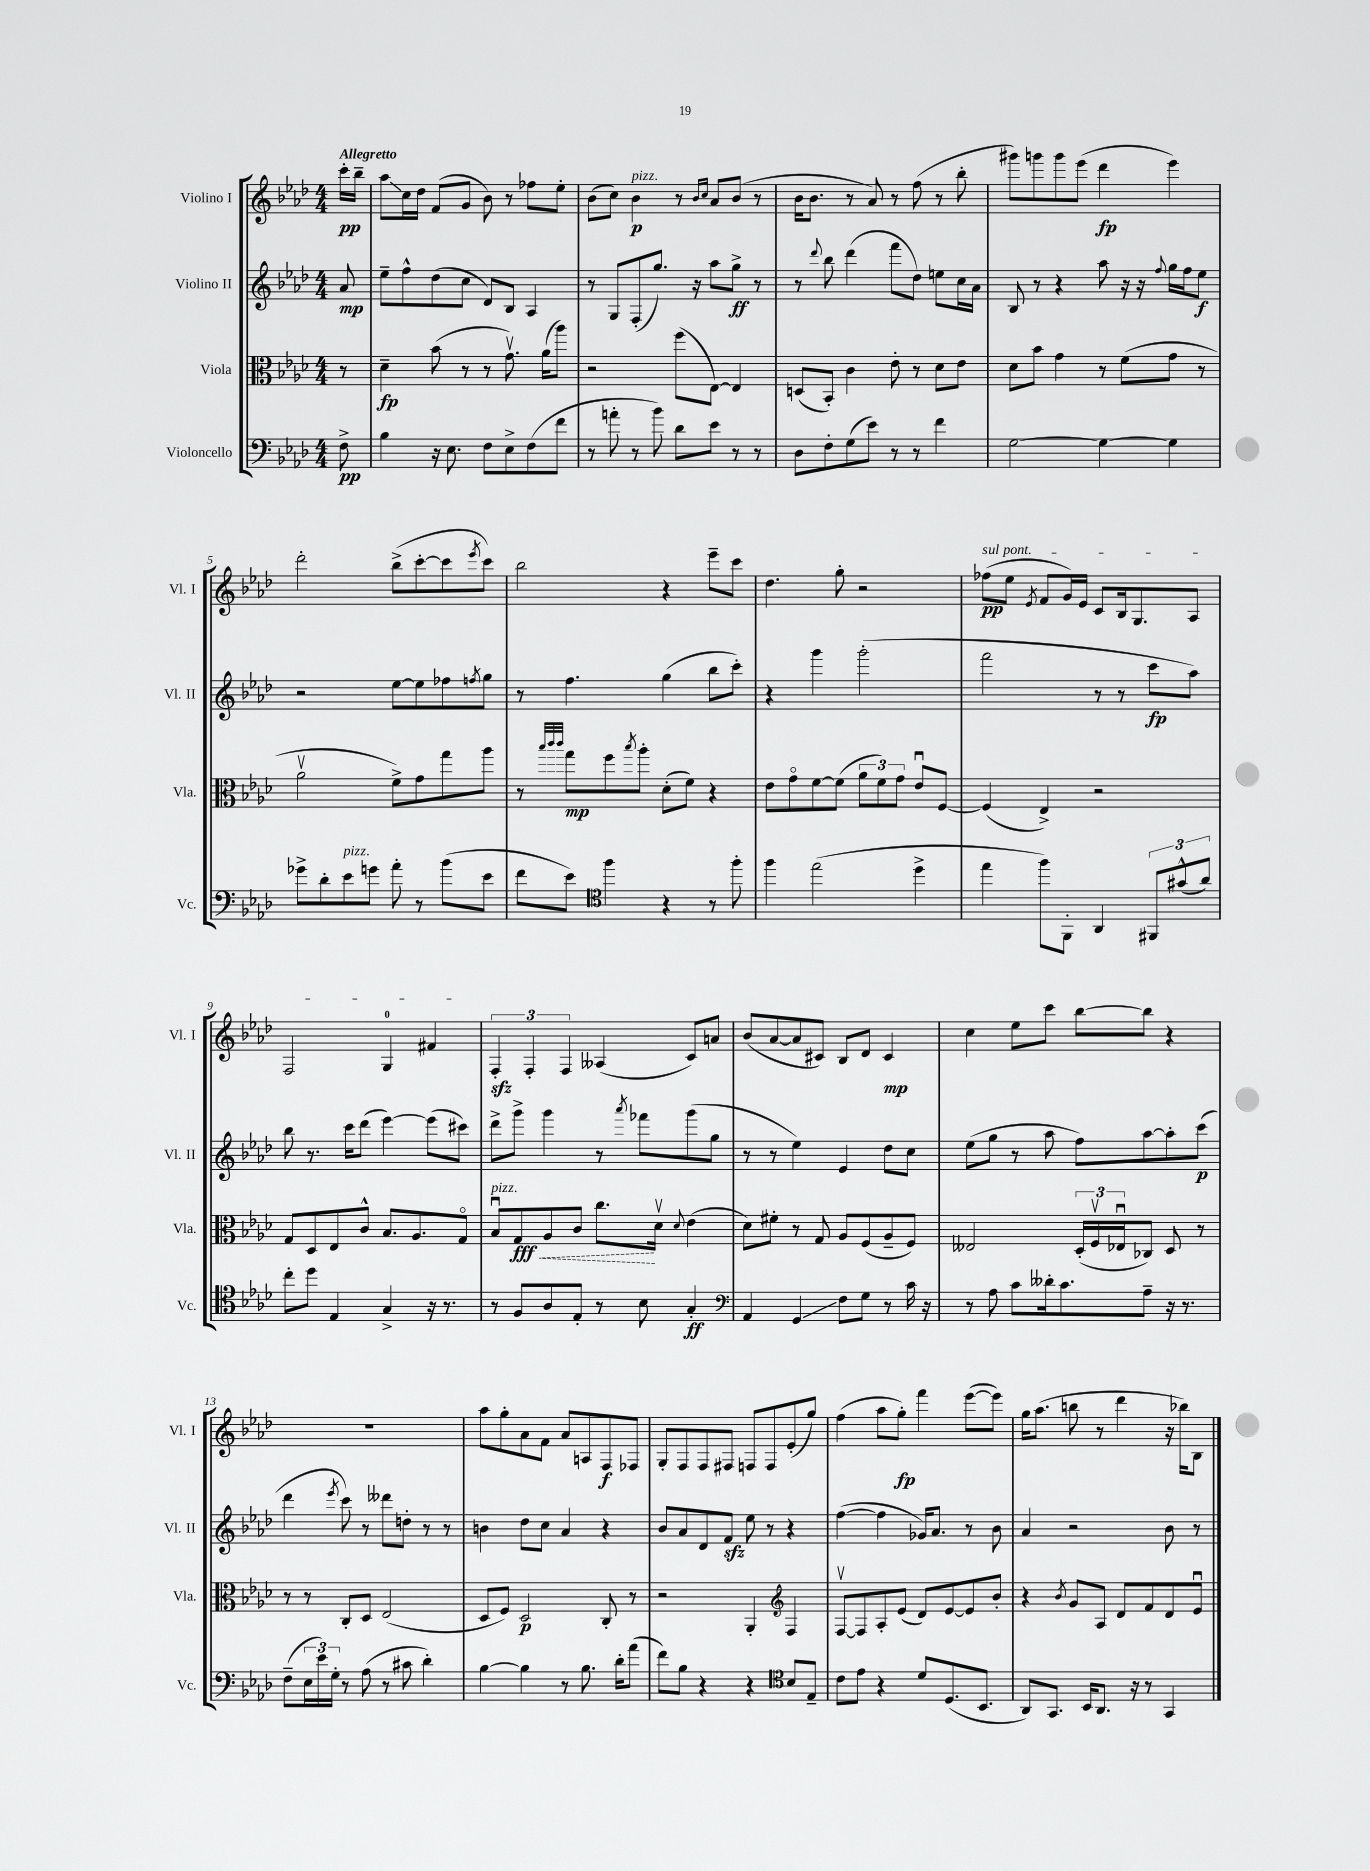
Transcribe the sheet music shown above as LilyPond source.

<<
\new StaffGroup <<
\new Staff = "s0" \with { instrumentName = "Violino I" shortInstrumentName = "Vl. I" } {
    \clef treble \key aes \major \numericTimeSignature \time 4/4 \partial 8 \tempo "Allegretto"
    c'''16-.\pp bes''16-- |
    aes''8\glissando c''16 des''16 f'8( g'8 bes'8) r8 fes''8 ees''8-. |
    bes'8( c''8) bes'4\p^\markup { \italic "pizz." } r8 \grace { bes'16 c''16 } aes'8 bes'8( r8 |
    bes'16 bes'8. r8 aes'8) r8 f''8( r8 bes''8-. |
    gis'''8) g'''8 g'''8 ees'''8( des'''4\fp ees'''4) |
    des'''2-. bes''8->( c'''8~-. c'''8 \acciaccatura { ees'''8 } c'''8) |
    bes''2 r4 ees'''8-- c'''8 |
    des''4. g''8-. r2 |
    \once \override TextSpanner.bound-details.left.text = \markup { \italic "sul pont." } fes''8\pp\startTextSpan( ees''8 \acciaccatura { ees'8 } f'8 g'16) ees'16 c'8 bes16 g8. aes8 |
    f2 g4-0 fis'4\stopTextSpan |
    \tuplet 3/2 { f4-.\sfz f4-. f4 } aeses4( c'8) a'8 |
    bes'8( aes'8~ aes'8 cis'8) bes8 des'8 cis'4\mp |
    c''4 ees''8 c'''8 bes''8~ bes''8 r4 |
    R1 |
    aes''8 g''8-. aes'8 f'8 aes'8 a8 f8\f fes8 |
    g8-. f8 f8 fis8 f8 f8 ees'8-.( g''8) |
    f''4( aes''8 g''8-.\fp) f'''4 ees'''8~( ees'''8) |
    g''16 aes''8.( b''8 r8 des'''4 r16 bes''16) bes8 \bar "|." |
}
\new Staff = "s1" \with { instrumentName = "Violino II" shortInstrumentName = "Vl. II" } {
    \clef treble \key aes \major \numericTimeSignature \time 4/4 \partial 8
    aes'8\mp |
    ees''8-- f''8-^ des''8( c''8 des'8) bes8 aes4 |
    r8 g8 f8-.( g''8.) r16 aes''8 g''8->\ff r8 |
    r8 \appoggiatura { des'''8 } bes''8 des'''4( f'''8 des''8) e''8 c''16 aes'16 |
    bes8 r8 r4 aes''8 r16 r16 \appoggiatura { f''8 } g''16 f''16 ees''8\f |
    r2 ees''8~ ees''8 fes''8 \acciaccatura { f''8 } g''8 |
    r8 f''4. g''4( bes''8 c'''8-.) |
    r4 g'''4 g'''2-.( |
    f'''2 r8 r8 c'''8\fp aes''8) |
    bes''8 r8. c'''16 des'''8( ees'''4~) ees'''8( cis'''8) |
    des'''8-> g'''8-> g'''4 r8 \acciaccatura { aes'''8 } fes'''8 g'''8( g''8 |
    r8 r8 ees''4) ees'4 des''8 c''8 |
    ees''8( g''8 r8 aes''8 f''8) aes''8~ aes''8-. c'''8\p( |
    des'''4 \acciaccatura { ees'''8 } c'''8) r8 deses'''8 d''8-. r8 r8 |
    b'4 des''8 c''8 aes'4 r4 |
    bes'8 aes'8 des'8 f'8\sfz ees''8 r8 r4 |
    f''4~( f''4 ges'16) aes'8. r8 bes'8 |
    aes'4 r2 bes'8 r8 \bar "|." |
}
\new Staff = "s2" \with { instrumentName = "Viola" shortInstrumentName = "Vla." } {
    \clef alto \key aes \major \numericTimeSignature \time 4/4 \partial 8
    r8 |
    des'4--\fp bes'8( r8 r8 g'8.\upbow) aes'16( aes''8) |
    r2 f''8( ees8~) ees4 |
    d8( bes,8-.) c'4 ees'8-. r8 des'8 ees'8 |
    des'8 bes'8 g'4 r8 f'8( g'8 r8 |
    aes'2\upbow f'8->) g'8 g''8 aes''8 |
    r8 \grace { bes''32 c'''32 c'''32 } g''8\mp f''8 \acciaccatura { bes''8 } aes''8-. des'8-.( f'8) r4 |
    ees'8 g'8\flageolet f'8~ f'8( \tuplet 3/2 { aes'8 f'8) g'8 } ees'8\downbow f8~ |
    f4( ees4->) r2 |
    g8 des8 ees8 c'8-^ bes8. aes8. g8\flageolet |
    bes8\downbow^\markup { \italic "pizz." } \once \override Hairpin.style = #'dashed-line g8\fff\< aes8 c'8 c''8.\! des'16\upbow \appoggiatura { des'8 } ees'4( |
    des'8) fis'8-. r8 g8 aes8 f8( aes8-- f8) |
    eeses2 \tuplet 3/2 { des16-.( f16\upbow ees16\downbow } ces8) des8 r8 |
    r8 r8 c8-. des8 ees2( |
    des8 f8) des2\p c8-. r8 |
    r2 aes,4-. \clef treble f4 |
    f8~\upbow f8 aes8-. ees'8( des'8) ees'8~ ees'8 bes'8-. |
    r4 \acciaccatura { bes'8 } g'8 aes8 des'8 f'8 des'8 ees'8\downbow \bar "|." |
}
\new Staff = "s3" \with { instrumentName = "Violoncello" shortInstrumentName = "Vc." } {
    \clef bass \key aes \major \numericTimeSignature \time 4/4 \partial 8
    f8->\pp |
    bes4 r16 ees8. f8 ees8-> f8( f'8 |
    r8 a'8-. r8 bes'8) des'8 ees'8 r8 r8 |
    des8 f8-. g8( ees'8) r8 r8 f'4 |
    g2~ g4~ g4 |
    ges'8-> des'8-. ees'8^\markup { \italic "pizz." } g'8 aes'8-. r8 bes'8( ees'8 |
    f'8 ees'8) \clef tenor f''4 r4 r8 f''8-. |
    f''4 ees''2( des''4-> |
    ees''4 f''8) f,8-. aes,4 \tuplet 3/2 { fis,8 gis'8-^( aes'8) } |
    c''8-. des''8 ees4 g4-> r16 r8. |
    r8 f8 aes8 ees8-. r8 bes8 g4-.\ff |
    \clef bass aes,4 g,4\glissando f8 g8 r8 c'16 r16 |
    r8 aes8 c'8 deses'16-. c'8. aes8-- r16 r8. |
    f8--( \tuplet 3/2 { ees16 ees'16) g16-. } r8 aes8( r8 cis'8 des'4-.) |
    bes4~ bes4 r8 bes8. des'16-. aes'8( |
    f'8) bes8 r4 r4 \clef tenor bes8 ees8-- |
    c'8 ees'8 r4 des'8 des8.( bes,8. |
    aes,8) g,8. bes,16 aes,8. r16 r8 g,4 \bar "|." |
}
>>
>>
